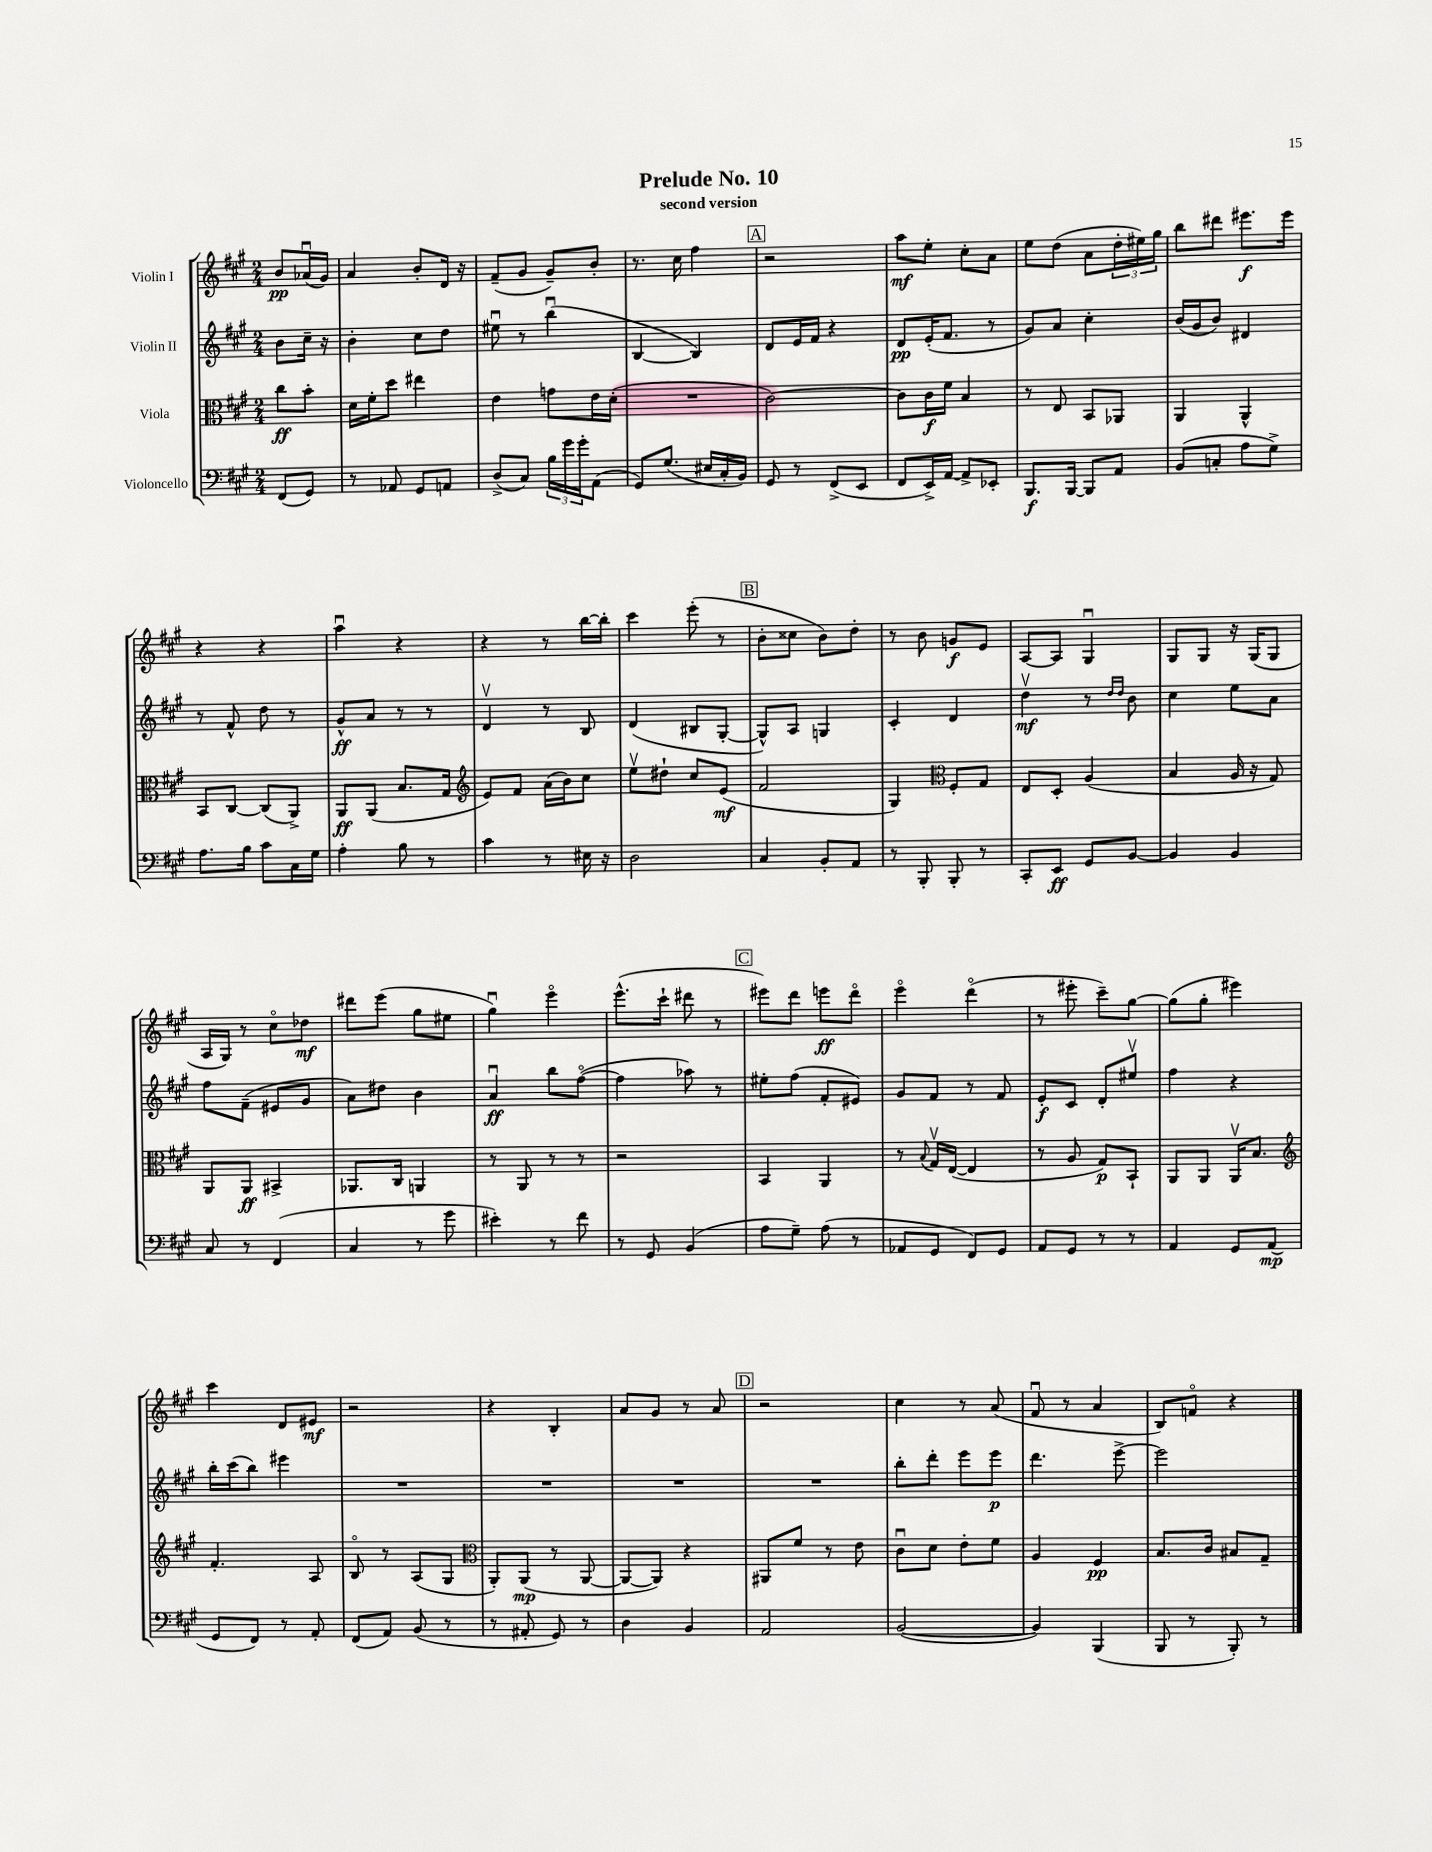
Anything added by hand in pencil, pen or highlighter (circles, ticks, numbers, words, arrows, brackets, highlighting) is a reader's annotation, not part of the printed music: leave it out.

**kern	**dynam	**kern	**dynam	**kern	**dynam	**kern	**dynam
*part4	*part4	*part3	*part3	*part2	*part2	*part1	*part1
*staff4	*staff4	*staff3	*staff3	*staff2	*staff2	*staff1	*staff1
*I"Violoncello	*	*I"Viola	*	*I"Violin II	*	*I"Violin I	*
*clefF4	*	*clefC3	*	*clefG2	*	*clefG2	*
*k[f#c#g#]	*	*k[f#c#g#]	*	*k[f#c#g#]	*	*k[f#c#g#]	*
*M2/4	*	*M2/4	*	*M2/4	*	*M2/4	*
=	=	=	=	=	=	=	=
(8FF#/L	.	8cc#\L	ff	8b\L	.	8b/L	pp
8GG#/J)	.	8b'\J	.	16cc#~\Jk	.	(16a-Xu/L	.
.	.	.	.	16r	.	16g#/JJ)	.
=1	=1	=1	=1	=1	=1	=1	=1
8r	.	16d\LL	.	4b'\	.	4a/	.
.	.	16f#'\J	.	.	.	.	.
8AA-X/	.	8dd\J	.	.	.	.	.
8GG#/L	.	4ee#X\	.	8cc#\L	.	8b'/L	.
8AAn/J	.	.	.	8dd\J	.	16d/Jk	.
.	.	.	.	.	.	16r	.
=2	=2	=2	=2	=2	=2	=2	=2
(8D^/L	.	4e\	.	8ee#Xu\	.	(8f#~/L	.
8C#/J)	.	.	.	8r	.	8g#/J	.
24B\LL	.	8gn\L	.	(4bbu\	.	8g#~/L)	.
24g#\	.	.	.	.	.	.	.
24g#'\J	.	.	.	.	.	.	.
(8AA\J	.	16e\L	.	.	.	8b'/J	.
.	.	(16d'\JJ	.	.	.	.	.
=3	=3	=3	=3	=3	=3	=3	=3
8GG#/L)	.	2r	.	[4B/	.	8.r	.
(8.G#/J	.	.	.	.	.	.	.
.	.	.	.	.	.	16cc#\	.
.	.	.	.	4B/])	.	4ff#\	.
16E#X/LL	.	.	.	.	.	.	.
16C#'/	.	.	.	.	.	.	.
16BB/JJ)	.	.	.	.	.	.	.
!!LO:REH:place=s1:t=A
=4	=4	=4	=4	=4	=4	=4	=4
8GG#/	.	[2c#\)	.	8d/L	.	2r	.
8r	.	.	.	16e/L	.	.	.
.	.	.	.	16f#/JJ	.	.	.
(8FF#^/L	.	.	.	4r	.	.	.
8EE/J	.	.	.	.	.	.	.
=5	=5	=5	=5	=5	=5	=5	=5
8FF#/L	.	8c#\L]	.	8d/L	pp	8aa\L	mf
16EE^/L)	.	16c#\L	f	(16e'/K	.	8ee'\J	.
[16AA/JJ	.	16f#\JJ	.	8.f#/J	.	.	.
8AA^/L]	.	4B/	.	.	.	8cc#'\L	.
8EE-X'/J	.	.	.	8r	.	8a\J	.
=6	=6	=6	=6	=6	=6	=6	=6
8.BBB/L	f	8r	.	8g#/L)	.	8ee\L	.
.	.	8E/	.	8a/J	.	(8dd\J	.
[16BBB/Jk	.	.	.	.	.	.	.
8BBB/L]	.	8BB/L	.	4cc#'\	.	8a\L	.
8AA/J	.	8AA-X/J	.	.	.	24dd'\L	.
.	.	.	.	.	.	24ee#X\)	.
.	.	.	.	.	.	24gg#\JJ	.
=7	=7	=7	=7	=7	=7	=7	=7
(8BB/L	.	4AA/	.	(16b/LL	.	8bb\L	.
.	.	.	.	16g#/J	.	.	.
8Cn'/J	.	.	.	8b/J)	.	8ddd#X\J	.
8A\L	.	4AA^^/	.	4d#X/	.	8.eee#X\L	f
8G#^\J)	.	.	.	.	.	.	.
.	.	.	.	.	.	16eee#\Jk	.
!!LO:LB:g=z
=8	=8	=8	=8	=8	=8	=8	=8
8.A\L	.	8BB/L	.	8r	.	4r	.
.	.	[8C#/J	.	8f#^^/	.	.	.
16B\Jk	.	.	.	.	.	.	.
8c#\L	.	(8C#/L]	.	8dd\	.	4r	.
16C#\L	.	8AA^/J)	.	8r	.	.	.
16G#\JJ	.	.	.	.	.	.	.
=9	=9	=9	=9	=9	=9	=9	=9
4A'\	.	8AA/L	ff	8g#^^/L	ff	4aau\	.
.	.	(8AA/J	.	8a/J	.	.	.
8B\	.	8.B/L	.	8r	.	4r	.
8r	.	.	.	8r	.	.	.
.	.	16G#/Jk	.	.	.	.	.
=10	=10	=10	=10	=10	=10	=10	=10
*	*	*clefG2	*	*	*	*	*
4c#\	.	8e/L)	.	4dv/	.	4r	.
.	.	8f#/J	.	.	.	.	.
8r	.	(16a\LL	.	8r	.	8r	.
.	.	16b\J)	.	.	.	.	.
16E#X\	.	8cc#\J	.	8B/	.	[16bb\LL	.
16r	.	.	.	.	.	16bb'\JJ]	.
=11	=11	=11	=11	=11	=11	=11	=11
2D\	.	8eev\L	.	(4d/	.	4ccc#\	.
.	.	8dd#X`\J	.	.	.	.	.
.	.	8cc#/L	.	8B#X/L	.	(8eee'\	.
.	.	(8e/J	mf	[8G#'/J	.	8r	.
!!LO:REH:place=s1:t=B
=12	=12	=12	=12	=12	=12	=12	=12
4C#/	.	2f#/	.	8G#^^/L])	.	8b'\L	.
.	.	.	.	8A/J	.	8cc##X\J	.
8BB'/L	.	.	.	4Gn/	.	8b\L)	.
8AA/J	.	.	.	.	.	8dd'\J	.
=13	=13	=13	=13	=13	=13	=13	=13
8r	.	4G#/)	.	4c#'/	.	8r	.
8BBB'/	.	.	.	.	.	8b\	.
*	*	*clefC3	*	*	*	*	*
8BBB'/	.	8F#'/L	.	4d/	.	8gn/L	f
8r	.	8G#/J	.	.	.	8e/J	.
=14	=14	=14	=14	=14	=14	=14	=14
8CC#'/L	.	8E/L	.	4ddv\	mf	[8A/L	.
8EE/J	ff	8D'/J	.	.	.	8A/J]	.
8GG#/L	.	(4A/	.	8r	.	4G#u/	.
.	.	.	.	16qqdd/LL	.	.	.
.	.	.	.	16qqdd/JJ	.	.	.
[8BB/J	.	.	.	8b\	.	.	.
=15	=15	=15	=15	=15	=15	=15	=15
4BB/]	.	4B/	.	4cc#\	.	8G#/L	.
.	.	.	.	.	.	8G#/J	.
4BB/	.	16A/	.	8ee\L	.	16r	.
.	.	16r	.	.	.	(16G#/KL	.
.	.	8G#/)	.	8a\J	.	8G#/J	.
!!LO:LB:g=z
=16	=16	=16	=16	=16	=16	=16	=16
8C#/	.	8AA/L	.	8ff#\L	.	16A/LL	.
.	.	.	.	.	.	16G#/JJ)	.
8r	.	8AA/J	ff	(8f#~\J	.	8r	.
(4FF#/	.	4BB#X^/	.	8e#X/L	.	8cc#\L	.
.	.	.	.	8g#/J	.	8dd-X\J	mf
=17	=17	=17	=17	=17	=17	=17	=17
4C#/	.	8.AA-X/L	.	8a\L)	.	8ddd#X\L	.
.	.	.	.	8dd#X\J	.	(8eee\J	.
.	.	16C#/Jk	.	.	.	.	.
8r	.	4AAn/	.	4b\	.	8gg#\L	.
8g#\	.	.	.	.	.	8ee#X\J	.
=18	=18	=18	=18	=18	=18	=18	=18
4e#X'\)	.	8r	.	4au/	ff	4gg#u\)	.
.	.	8AA/	.	.	.	.	.
8r	.	8r	.	8bb\L	.	4eee\	.
8f#\	.	8r	.	([8ff#\J	.	.	.
=19	=19	=19	=19	=19	=19	=19	=19
8r	.	2r	.	4ff#\]	.	(8.eee^^\L	.
8GG#/	.	.	.	.	.	.	.
.	.	.	.	.	.	16ccc#`\Jk	.
(4BB/	.	.	.	8aa-X\)	.	8ddd#X\	.
.	.	.	.	8r	.	8r	.
!!LO:REH:place=s1:t=C
=20	=20	=20	=20	=20	=20	=20	=20
8A\L	.	4BB/	.	8ee#X'\L	.	8eee#X\L)	.
8G#~\J)	.	.	.	(8ff#\J	.	8ddd\J	.
(8A\	.	4AA/	.	8f#'/L	.	8eeen\L	ff
8r	.	.	.	8e#X/J)	.	8ddd\J	.
=21	=21	=21	=21	=21	=21	=21	=21
8AA-X/L	.	8r	.	8g#/L	.	4eee\	.
.	.	8qqB/	.	.	.	.	.
8GG#/J	.	16G#v/LL	.	8f#/J	.	.	.
.	.	([16E/JJ	.	.	.	.	.
8FF#/L)	.	4E/]	.	8r	.	(4ddd\	.
8GG#/J	.	.	.	8f#/	.	.	.
=22	=22	=22	=22	=22	=22	=22	=22
8AA/L	.	8r	.	8e'/L	f	8r	.
8GG#/J	.	8A/	.	8c#/J	.	8eee#X'\	.
8r	.	8G#/L)	p	8d'/L	.	8ccc#~\L)	.
8r	.	8BB`/J	.	8ee#Xv/J	.	[8gg#\J	.
=23	=23	=23	=23	=23	=23	=23	=23
4AA/	.	8AA/L	.	4ff#\	.	(8gg#\L]	.
.	.	8AA/J	.	.	.	8gg#'\J	.
8GG#/L	.	16AAv/KL	.	4r	.	4eee#X\)	.
.	.	8.B/J	.	.	.	.	.
(8AA/J	mp	.	.	.	.	.	.
!!LO:LB:g=z
=24	=24	=24	=24	=24	=24	=24	=24
*	*	*clefG2	*	*	*	*	*
8GG#/L	.	4.f#'/	.	16bb'\LL	.	4ccc#\	.
.	.	.	.	(16ccc#\J	.	.	.
8FF#/J)	.	.	.	8bb\J)	.	.	.
8r	.	.	.	4eee#X\	.	8d/L	.
8AA'/	.	8A/	.	.	.	8e#X/J	mf
=25	=25	=25	=25	=25	=25	=25	=25
(8FF#/L	.	8B/	.	2r	.	2r	.
8AA/J)	.	8r	.	.	.	.	.
(8BB/	.	(8A/L	.	.	.	.	.
8r	.	8G#/J	.	.	.	.	.
=26	=26	=26	=26	=26	=26	=26	=26
*	*	*clefC3	*	*	*	*	*
8r	.	8AA'/L)	.	2r	.	4r	.
8AA#X'/	.	(8AA/J	mp	.	.	.	.
8GG#/)	.	8r	.	.	.	4B'/	.
8r	.	[8AA/	.	.	.	.	.
=27	=27	=27	=27	=27	=27	=27	=27
4D\	.	8AA/L_	.	2r	.	8a/L	.
.	.	8AA/J])	.	.	.	8g#/J	.
4BB/	.	4r	.	.	.	8r	.
.	.	.	.	.	.	8a/	.
!!LO:REH:place=s1:t=D
=28	=28	=28	=28	=28	=28	=28	=28
2AA/	.	8AA#X/L	.	2r	.	2r	.
.	.	8f#/J	.	.	.	.	.
.	.	8r	.	.	.	.	.
.	.	8e\	.	.	.	.	.
=29	=29	=29	=29	=29	=29	=29	=29
([2BB/	.	8c#u\L	.	8bb'\L	.	4cc#\	.
.	.	8d\J	.	8ddd'\J	.	.	.
.	.	8e'\L	.	8eee\L	.	8r	.
.	.	8f#\J	.	8eee\J	p	(8a/	.
=30	=30	=30	=30	=30	=30	=30	=30
4BB/])	.	4A/	.	4.ddd\	.	8f#u/	.
.	.	.	.	.	.	8r	.
(4BBB/	.	4F#/	pp	.	.	4a/	.
.	.	.	.	[8eee^\	.	.	.
=31	=31	=31	=31	=31	=31	=31	=31
8BBB/	.	8.B/L	.	2eee\]	.	8B/L)	.
8r	.	.	.	.	.	8fn/J	.
.	.	16c#/Jk	.	.	.	.	.
8BBB'/)	.	8B#X/L	.	.	.	4r	.
8r	.	8G#~/J	.	.	.	.	.
==	==	==	==	==	==	==	==
*-	*-	*-	*-	*-	*-	*-	*-
